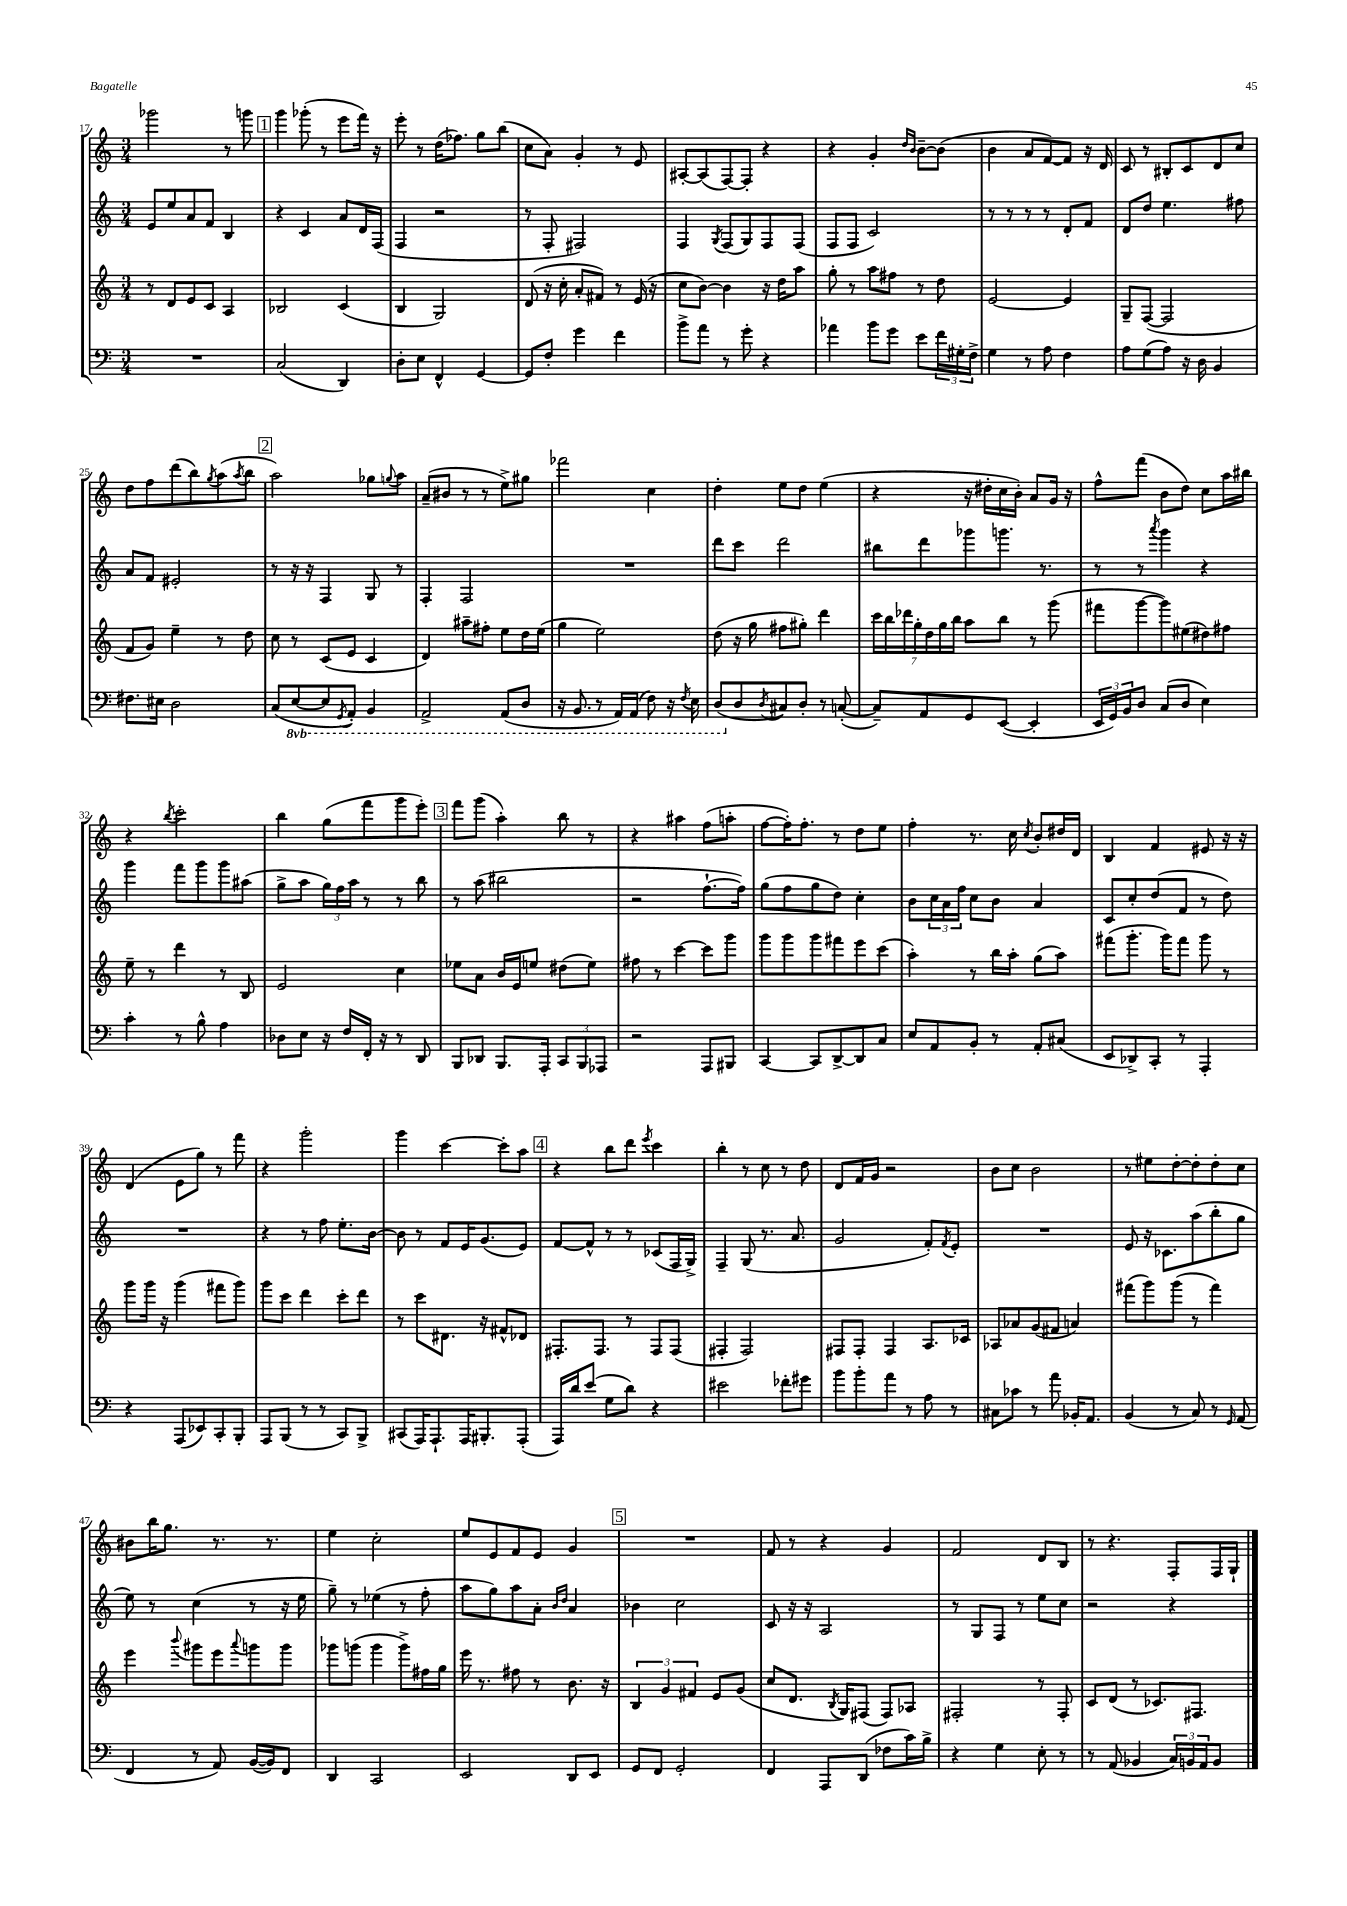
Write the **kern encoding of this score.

**kern	**kern	**kern	**kern
*staff4	*staff3	*staff2	*staff1
*clefF4	*clefG2	*clefG2	*clefG2
*k[]	*k[]	*k[]	*k[]
*M3/4	*M3/4	*M3/4	*M3/4
2.r	8r	8e	2ggg-
.	8d	8ee	.
.	8e	8a	.
.	8c	8f	.
.	4A	4B	8r
.	.	.	8ggg
=	=	=	=
(2C	2B-	4r	4ggg
.	.	4c	(8ggg-'
.	.	.	8r
4DD)	(4c	8a	8eee
.	.	16d	16fff)
.	.	(16F	16r
=	=	=	=
8D'	4B	4F	8eee'
8E	.	.	8r
4FF^^	2G)	2r	(16dd
.	.	.	8.ff-)
[4GG	.	.	8gg
.	.	.	(8bb
=	=	=	=
8GG]	(8d	8r	8cc
8F'	16r	8F'	8a)
.	16cc'	.	.
4g	8a'	2F#)	4g'
.	8f#)	.	.
4f	8r	.	8r
.	(16e	.	8e
.	16r	.	.
=	=	=	=
8b^	8cc	4F	[8A#'
8a	[8b)	.	(8A#]
.	.	8qG	.
8r	4b]	(8F	[8F)
8g'	.	8G)	8F']
4r	16r	8F	4r
.	16dd	.	.
.	8aa	(8F	.
=	=	=	=
4a-	8gg'	8F	4r
.	8r	8F	.
8b	8aa	2c)	4g'
8g	8ff#	.	.
.	.	.	16qqdd
.	.	.	16qqb
8e	8r	.	[8b~
24f	8dd	.	(8b]
24G#'	.	.	.
24F^	.	.	.
=	=	=	=
4G	[2e	8r	4b
.	.	8r	.
8r	.	8r	8a
8A	.	8r	[8f)
4F	4e]	8d'	8f]
.	.	8f	16r
.	.	.	16d
=	=	=	=
8A	8G~	8d	8c
(8G	([8F	8dd	8r
8A)	2F]	4.ee	8B#'
16r	.	.	8c
16D	.	.	.
4BB	.	.	8d
.	.	8ff#	8cc
=	=	=	=
8.F#	8f	8a	8dd
.	8g)	8f	8ff
16E#	.	.	.
2D	4ee~	2e#'	(8ddd
.	.	.	8bb)
.	.	.	8qgg
.	8r	.	(8aa
.	.	.	8qaa
.	8dd	.	8bb
=	=	=	=
(8C	8cc	8r	2aa)
[8EE	8r	16r	.
.	.	16r	.
8EE]	(8c	4F	.
8qGGG	.	.	.
8AAA')	8e	.	.
4BBB	4c	8G	8gg-
.	.	.	8qqgg
.	.	8r	8aa
=	=	=	=
2AAA^	4d)	4F'	(8a~
.	.	.	8b#
.	8aa#~	2F	8r
.	8ff#'	.	8r
(8AAA	8ee	.	8ee^)
8DD	16dd	.	8gg#
.	(16ee	.	.
=	=	=	=
16r	4gg	2.r	2fff-
8.BBB	.	.	.
8r	2ee)	.	.
16AAA)	.	.	.
(16AAA	.	.	.
8FF)	.	.	4cc
16r	.	.	.
8qFF	.	.	.
16EE	.	.	.
=	=	=	=
(8DD	(8dd	8ddd	4dd'
8D	16r	8ccc	.
.	16gg	.	.
8qD	.	.	.
8C#)	8ff#	2ddd	8ee
8D'	8gg#')	.	8dd
8r	4ddd	.	(4ee
([8C'	.	.	.
=	=	=	=
8C~])	28ccc	8bb#	4r
.	28bb	.	.
.	28ddd-	.	.
.	28gg'	.	.
8AA	.	8ddd	.
.	28dd	.	.
.	28gg	.	.
.	28bb	.	.
8GG	8aa	8ggg-	16r
.	.	.	16dd#'
([8EE	8bb	8.ggg	16cc
.	.	.	16b')
4EE']	8r	.	8a
.	.	8.r	.
.	(8ggg	.	16g
.	.	.	16r
=	=	=	=
24EE	8fff#	8r	8ff^^
24GG)	.	.	.
24BB	.	.	.
8D	[8ggg	8r	(8fff
.	.	8qaaa	.
(8C	8ggg])	4ggg	8b
8D	(8ee#	.	8dd)
4E)	8dd#)	4r	8cc
.	8ff#	.	16aa
.	.	.	16bb#
=	=	=	=
4c'	8ee~	4ggg	4r
.	8r	.	.
.	.	.	8qbb
8r	4ddd	8fff	2ccc'
8B^^	.	8ggg	.
4A	8r	8ggg	.
.	8B	(8aa#	.
=	=	=	=
8D-	2e	8gg^	4bb
8E	.	8aa	.
16r	.	24gg)	(8gg
.	.	24ff	.
16F	.	.	.
.	.	24aa	.
16FF'	.	8r	8fff
16r	.	.	.
8r	4cc	8r	8ggg
8DD	.	8bb	8eee')
=	=	=	=
8BBB	8ee-	8r	8fff
8DD-	8a	(8aa	(8ggg
8.BBB	16b	2bb#	4aa')
.	16e	.	.
.	8ee	.	.
16AAA'	.	.	.
12CC	(8dd#	.	8bb
12BBB	.	.	.
.	8ee)	.	8r
12AAA-	.	.	.
=	=	=	=
2r	8ff#	2r	4r
.	8r	.	.
.	[4ccc	.	4aa#
8AAA	8ccc]	[8.ff`	(8ff
8BBB#	8ggg	.	8aa'
.	.	16ff])	.
=	=	=	=
[4CC	8ggg	(8gg	[8ff
.	8ggg	8ff	16ff'])
.	.	.	8.ff'
8CC]	8ggg	8gg	.
[8DD^	8fff#	8dd)	8r
8DD]	8eee	4cc'	8dd
8C	(8ccc	.	8ee
=	=	=	=
8E	4aa')	8b	4ff'
8AA	.	24cc	.
.	.	24a	.
.	.	24ff	.
8BB'	8r	8cc	8.r
8r	16bb	8b	.
.	16aa'	.	16cc
.	.	.	8qcc
8AA'	(8gg	4a	8b'
(8C#	8aa)	.	16dd#
.	.	.	16d
=	=	=	=
8EE	(8fff#	8c	4B
8DD-^)	8.ggg'	8cc'	.
8CC'	.	(8dd	4f
.	16ggg)	.	.
8r	8fff#	8f	.
4AAA'	8ggg	8r	8e#
.	8r	8dd)	16r
.	.	.	16r
=	=	=	=
4r	8ggg	2.r	(4d
.	16ggg	.	.
.	16r	.	.
(8AAA	(4ggg	.	8e
8EE-)	.	.	8gg)
8CC'	8fff#	.	8r
8BBB'	8ggg)	.	8fff
=	=	=	=
8AAA	8ggg	4r	4r
(8BBB	8ccc	.	.
8r	4ddd	8r	2ggg'
8r	.	8ff	.
8CC)	8ccc'	8.ee'	.
8BBB^	8ddd	.	.
.	.	[16b	.
=	=	=	=
(8CC#	8r	8b]	4ggg
16AAA)	8ccc	8r	.
8.AAA`	.	.	.
.	8.d#	8f	[4ccc
16AAA	.	16e	.
8.BBB#'	16r	(8.g	.
.	8f#^^	.	8ccc']
(8AAA'	8d-	8e)	8aa
=	=	=	=
16AAA)	8.F#'	[8f	4r
16d	.	.	.
(8e	.	8f^^]	.
.	8.F#	.	.
8G	.	8r	8bb
8d)	8r	8r	8ddd
.	.	.	8qeee
4r	8F#	(8c-	4ccc
.	(8F#	16F	.
.	.	16G^)	.
=	=	=	=
2e#	4F#'	4F~	4bb'
.	2F#)	(8G	8r
.	.	8.r	8cc
8f-'	.	.	8r
.	.	8.a	.
8g#	.	.	8dd
=	=	=	=
8b	8F#	2g	8d
8b'	8F#'	.	16f
.	.	.	16g
8a	4F#	.	2r
8r	.	.	.
8A	8.A	8f')	.
.	.	8qf	.
8r	.	8e'	.
.	16c-	.	.
=	=	=	=
8C#	8A-	2.r	8b
8c-	8a-	.	8cc
8r	(8g	.	2b
8a	8f#	.	.
16BB-'	4a)	.	.
8.AA	.	.	.
=	=	=	=
(4BB	(8fff#	8e	8r
.	8ggg)	16r	8ee#
.	.	8.c-	.
8r	(8ggg	.	[8dd'
8C)	8r	(8aa	8dd']
8r	4fff#)	8bb'	8dd'
16qqGG	.	.	.
(8AA	.	8gg	8cc
=	=	=	=
4FF	4eee	8ee)	8b#
.	.	8r	16bb
.	.	.	8.gg
.	8qqbbb	.	.
8r	8ggg#	(4cc	.
8AA)	8eee	.	8.r
.	8qqaaa	.	.
([16BB	8ggg	8r	.
16BB])	.	.	8.r
8FF	8ggg	16r	.
.	.	16ee	.
=	=	=	=
4DD	8ggg-	8gg~)	4ee
.	(8ggg	8r	.
2CC	4ggg	(4ee-	2cc'
.	8ggg^)	8r	.
.	16ff#	8ff'	.
.	16gg	.	.
=	=	=	=
2EE	16eee	8aa	8ee
.	8.r	.	.
.	.	8gg)	8e
.	8ff#	8aa	8f
.	8r	8a'	8e
.	.	16qqb	.
.	.	16qqdd	.
8DD	8.b	4a	4g
8EE	.	.	.
.	16r	.	.
=	=	=	=
8GG	6B	4b-	2.r
8FF	.	.	.
.	6g	.	.
2GG'	.	2cc	.
.	6f#	.	.
.	8e	.	.
.	(8g	.	.
=	=	=	=
4FF	8cc	8c	8f
.	8.d	16r	8r
.	.	16r	.
8AAA	.	2A	4r
.	8qB	.	.
.	16G)	.	.
(8DD	(8F#	.	.
8F-	8F#)	.	4g
16c)	8A-	.	.
16B^	.	.	.
=	=	=	=
4r	2F#'	8r	2f
.	.	8G	.
4G	.	8F	.
.	.	8r	.
8E'	8r	8ee	8d
8r	8F#'	8cc	8B
=	=	=	=
8r	8c	2r	8r
(8AA	(8d	.	4.r
4BB-	8r	.	.
.	8.c-)	.	.
24C)	.	4r	8F'
24BB	.	.	.
.	8.F#	.	.
24AA	.	.	.
8BB	.	.	16F
.	.	.	16G`
==	==	==	==
*-	*-	*-	*-
